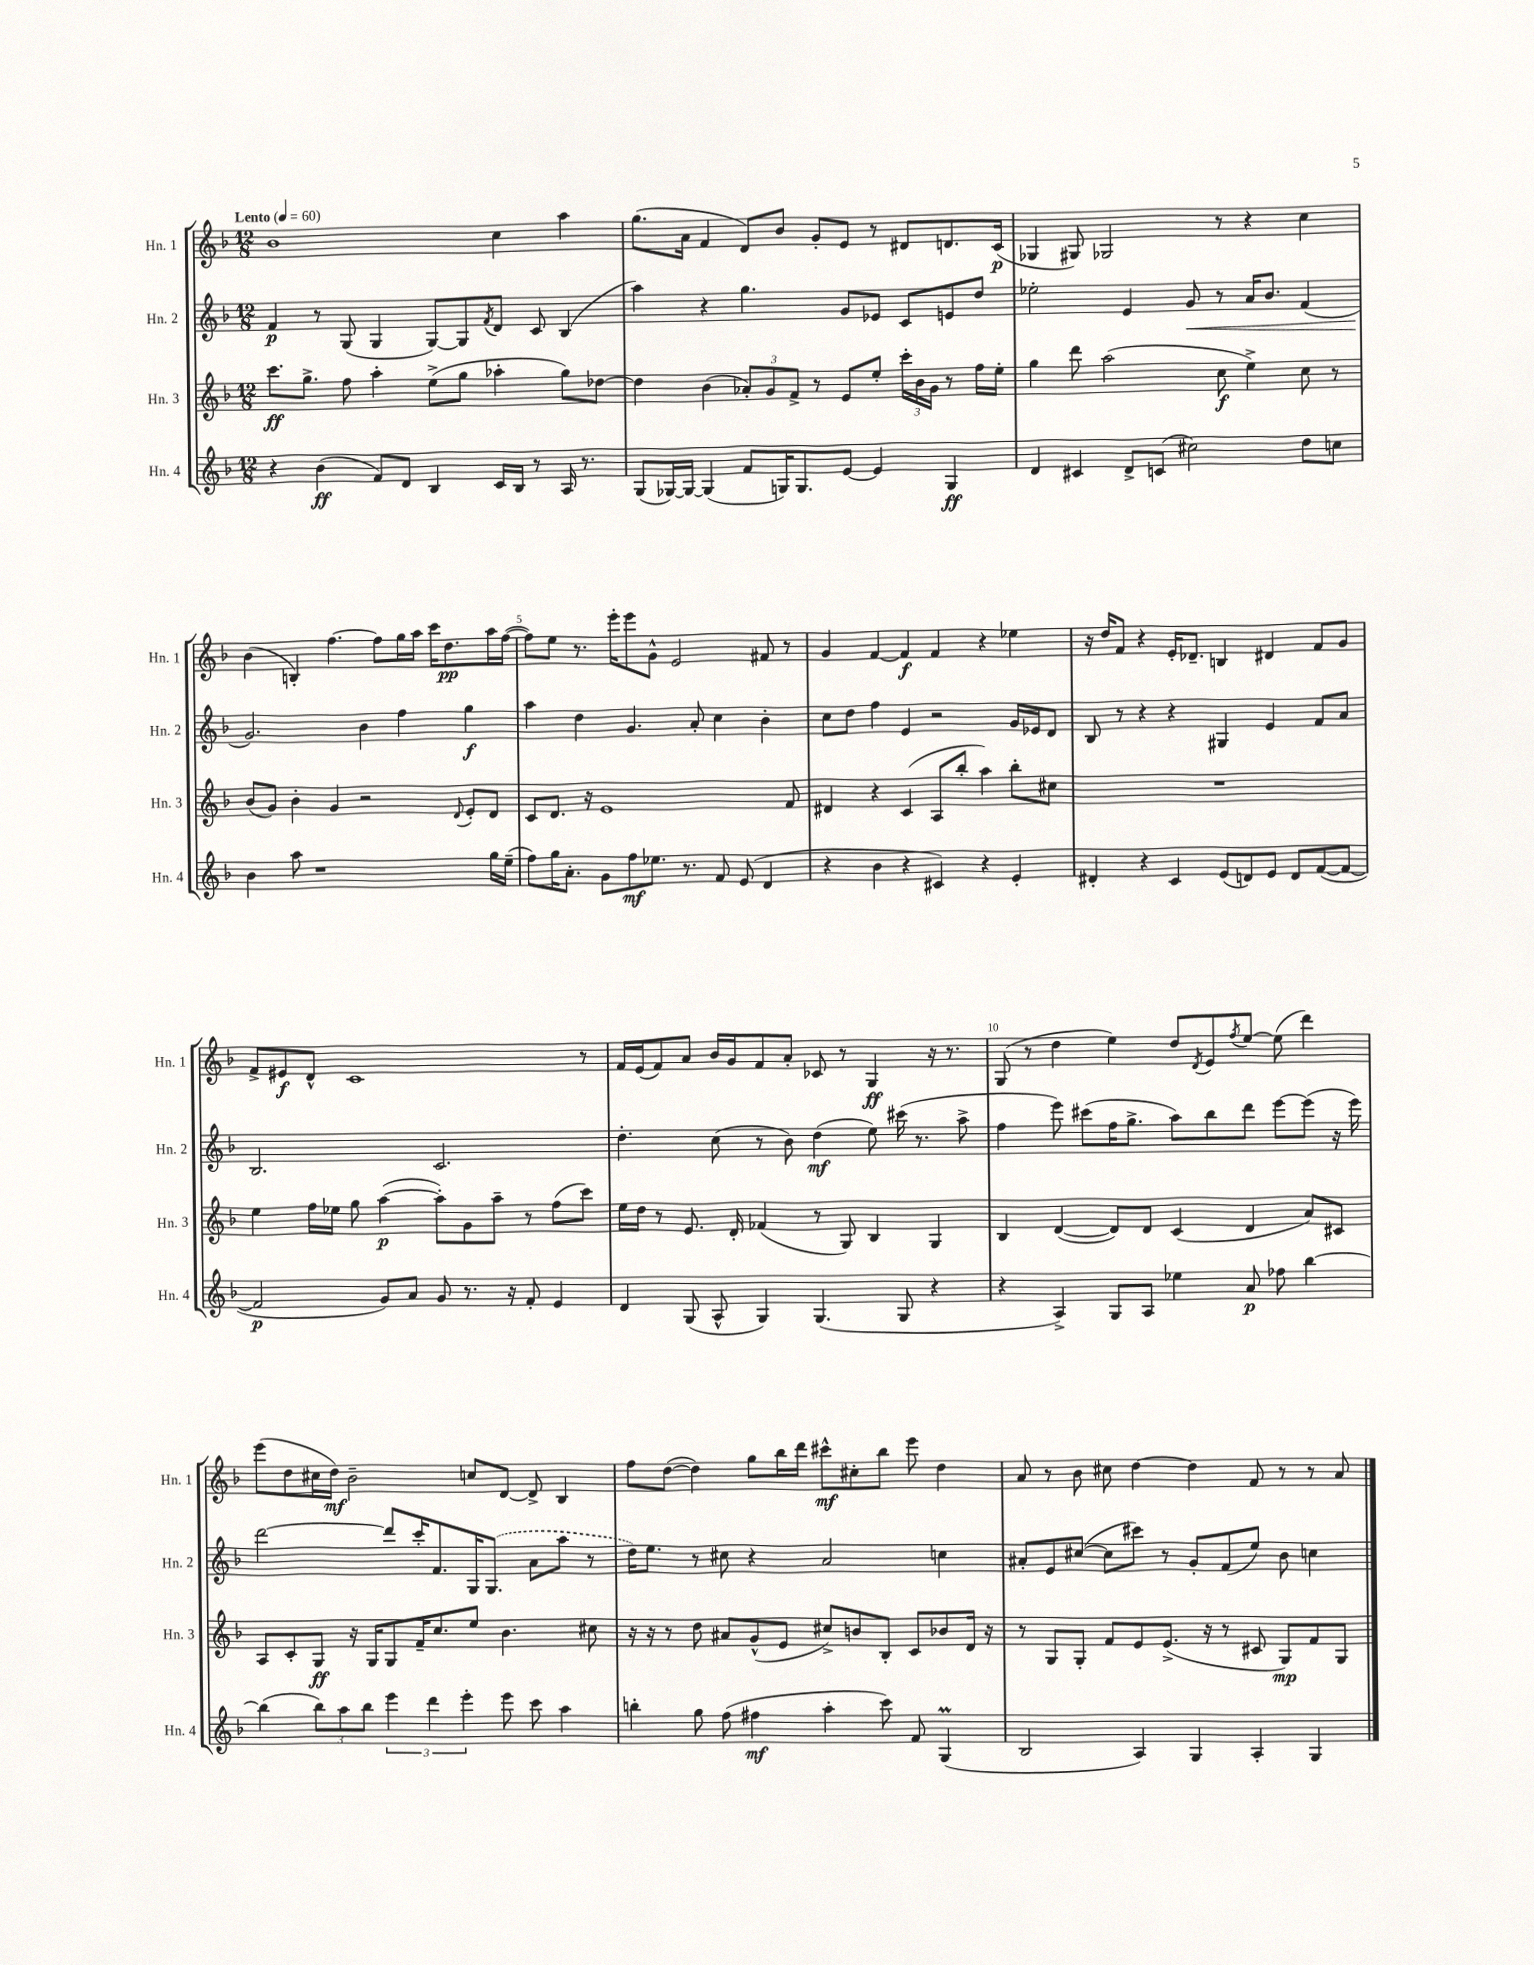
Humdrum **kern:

**kern	**kern	**kern	**kern
*staff4	*staff3	*staff2	*staff1
*clefG2	*clefG2	*clefG2	*clefG2
*k[b-]	*k[b-]	*k[b-]	*k[b-]
*M12/8	*M12/8	*M12/8	*M12/8
*MM60	*MM60	*MM60	*MM60
4r	8.ccc	4f	1b-
.	8.gg^	.	.
(4b-	.	8r	.
.	8ff	(8G	.
8f)	4aa'	4G	.
8d	.	.	.
4B-	(8ee^	[8G)	.
.	8gg	8G]	.
.	.	8qf	.
16c	4aa-'	8d	4cc
16B-	.	.	.
8r	.	8c	.
16A	8gg)	(4B-	4aa
8.r	.	.	.
.	[8dd-	.	.
=	=	=	=
(8G	4dd-]	4aa)	(8.gg
[16G-)	.	.	.
16G-_	.	.	16a
(4G-]	(4b-	4r	4f
8f	12a-')	4.gg	8d)
.	12g	.	.
16G)	.	.	8b-
.	12f^	.	.
8.G	.	.	.
.	8r	.	8g'
[8e	8e	8g	8e
4e]	8ee'	8e-	8r
.	24ccc'	8c	8d#
.	24b-	.	.
.	24g	.	.
4G	8r	8e	8.d
.	16ff	8dd	.
.	16ee'	.	(16c
=	=	=	=
4d	4gg	2ee-'	4G-
4c#	8ddd	.	8G#)
.	(2aa	.	2G-
8d^	.	4e	.
(8c	.	.	.
2cc#)	.	8g	.
.	8cc	8r	8r
.	4ee^)	16a	4r
.	.	8.b-	.
8dd	8cc	(4f	4cc
8cc	8r	.	.
=	=	=	=
4b-	(8b-	2.g)	(4b-
.	8g)	.	.
8aa	4b-'	.	4B')
1r	.	.	.
.	4g	.	[4.ff
.	2r	4b-	.
.	.	.	8ff]
.	.	4ff	16gg
.	.	.	16aa
.	.	.	16ccc
.	.	.	8.dd
.	8qqd	.	.
.	8e'	4gg	.
16gg	8d	.	16aa
(16ee~	.	.	([16ff
=	=	=	=
8ff)	8c	4aa	8ff])
16gg	8.d	.	8ee
8.a'	.	.	.
.	.	4dd	8.r
.	16r	.	.
8g	1e	.	.
.	.	.	16eee'
8ff	.	4.g	8eee
8.ee-	.	.	8g^^
.	.	.	2e
8.r	.	.	.
.	.	8a'	.
8f	.	4cc	.
(8e	.	.	.
4d	.	4b-'	8f#
.	8f	.	8r
=	=	=	=
4r	4d#	8cc	4g
.	.	8dd	.
4b-	4r	4ff	[4f
4r	(4c	4e	4f]
4c#)	8A	2r	4f
.	8bb-'	.	.
4r	4aa)	.	4r
4e'	8bb-'	16g	4ee-
.	.	16e-	.
.	8cc#	8d	.
=	=	=	=
4d#'	1.r	8B-	16r
.	.	.	16dd
.	.	8r	8f
4r	.	4r	4r
4c	.	4r	16e'
.	.	.	8.d-~
(8e	.	4G#	4B
8d)	.	.	.
8e	.	4e	4d#
8d	.	.	.
([8f	.	8f	8f
8f_	.	8a	8g
=	=	=	=
2f]	4ee	2.B-	8f^
.	.	.	8e#
.	16ff	.	8d^^
.	16ee-	.	.
.	8gg	.	1c
8g)	([4aa	.	.
8a	.	.	.
8g	8aa'])	2.c	.
8.r	8g	.	.
.	8aa~	.	.
16r	.	.	.
8f'	8r	.	.
4e	(8ff	.	.
.	8ccc)	.	8r
=	=	=	=
4d	16ee	4.dd'	16f
.	16dd	.	(16e
.	8r	.	8f)
(8G	8.e	.	8a
8A^^	.	(8cc	16b-
.	16d'	.	16g
4G)	(4f-	8r	8f
.	.	8b-)	8a'
(4.G	8r	(4dd	8c-
.	8G)	.	8r
.	4B-	8ee)	4G
8G	.	(16ccc#	.
.	.	8.r	.
4r	4G	.	16r
.	.	.	8.r
.	.	8aa^	.
=	=	=	=
4r	4B-	4ff	(8G
.	.	.	8r
4A^)	([4d	8eee)	4dd
.	.	(8ccc#	.
8G	8d])	16ff	4ee)
.	.	8.gg^	.
8A	8d	.	.
4ee-	(4c	8aa)	8dd
.	.	.	8qd
.	.	8bb-	8e
.	.	.	8qff
8a	4d	8ddd	[8ee
8ff-	.	[8eee	(8ee]
[4bb-	8a)	(8eee]	4ddd)
.	8c#	16r	.
.	.	16eee)	.
=	=	=	=
(4bb-]	8A	[2ddd	(8eee
.	8c'	.	8dd
12bb-)	8G	.	16cc#
.	.	.	16dd)
12aa	.	.	.
.	16r	.	2b-~
12bb-	.	.	.
.	16G	.	.
6eee	8G	8ddd]	.
.	16f~	16ccc'	.
6ddd	.	.	.
.	8.cc	8.f	.
6eee'	.	.	.
.	8ee	16G	8cc
.	.	(8.G	.
8eee	4.b-	.	[8d
8ccc	.	8a	8d^]
4aa	.	8aa	4B-
.	8cc#	8r	.
=	=	=	=
4bb'	16r	16dd)	8ff
.	16r	8.ee	.
.	8r	.	([8dd
8gg	8dd	8r	4dd])
(8ff	8a#	8cc#	.
4ff#	(8g^^	4r	8gg
.	8e	.	16bb-
.	.	.	16ddd
4aa'	8cc#^)	2a	8ccc#^^
.	8b	.	8cc#'
8ccc)	8B-'	.	8bb-
8f	8c	.	8eee
(4G	8b-	4cc	4dd
.	16d	.	.
.	16r	.	.
=	=	=	=
2B-	8r	8a#'	8a
.	8G	8e	8r
.	8G'	([8cc#	8b-
.	8f	8cc#]	8cc#
4A)	8e	8ccc#)	[4dd
.	(8.e^	8r	.
4G	.	8g'	4dd]
.	16r	.	.
.	8r	(8f	.
4A'	8c#	8ee)	8f
.	8G)	8b-	8r
4G	8f	4cc	8r
.	8G	.	8a
==	==	==	==
*-	*-	*-	*-
